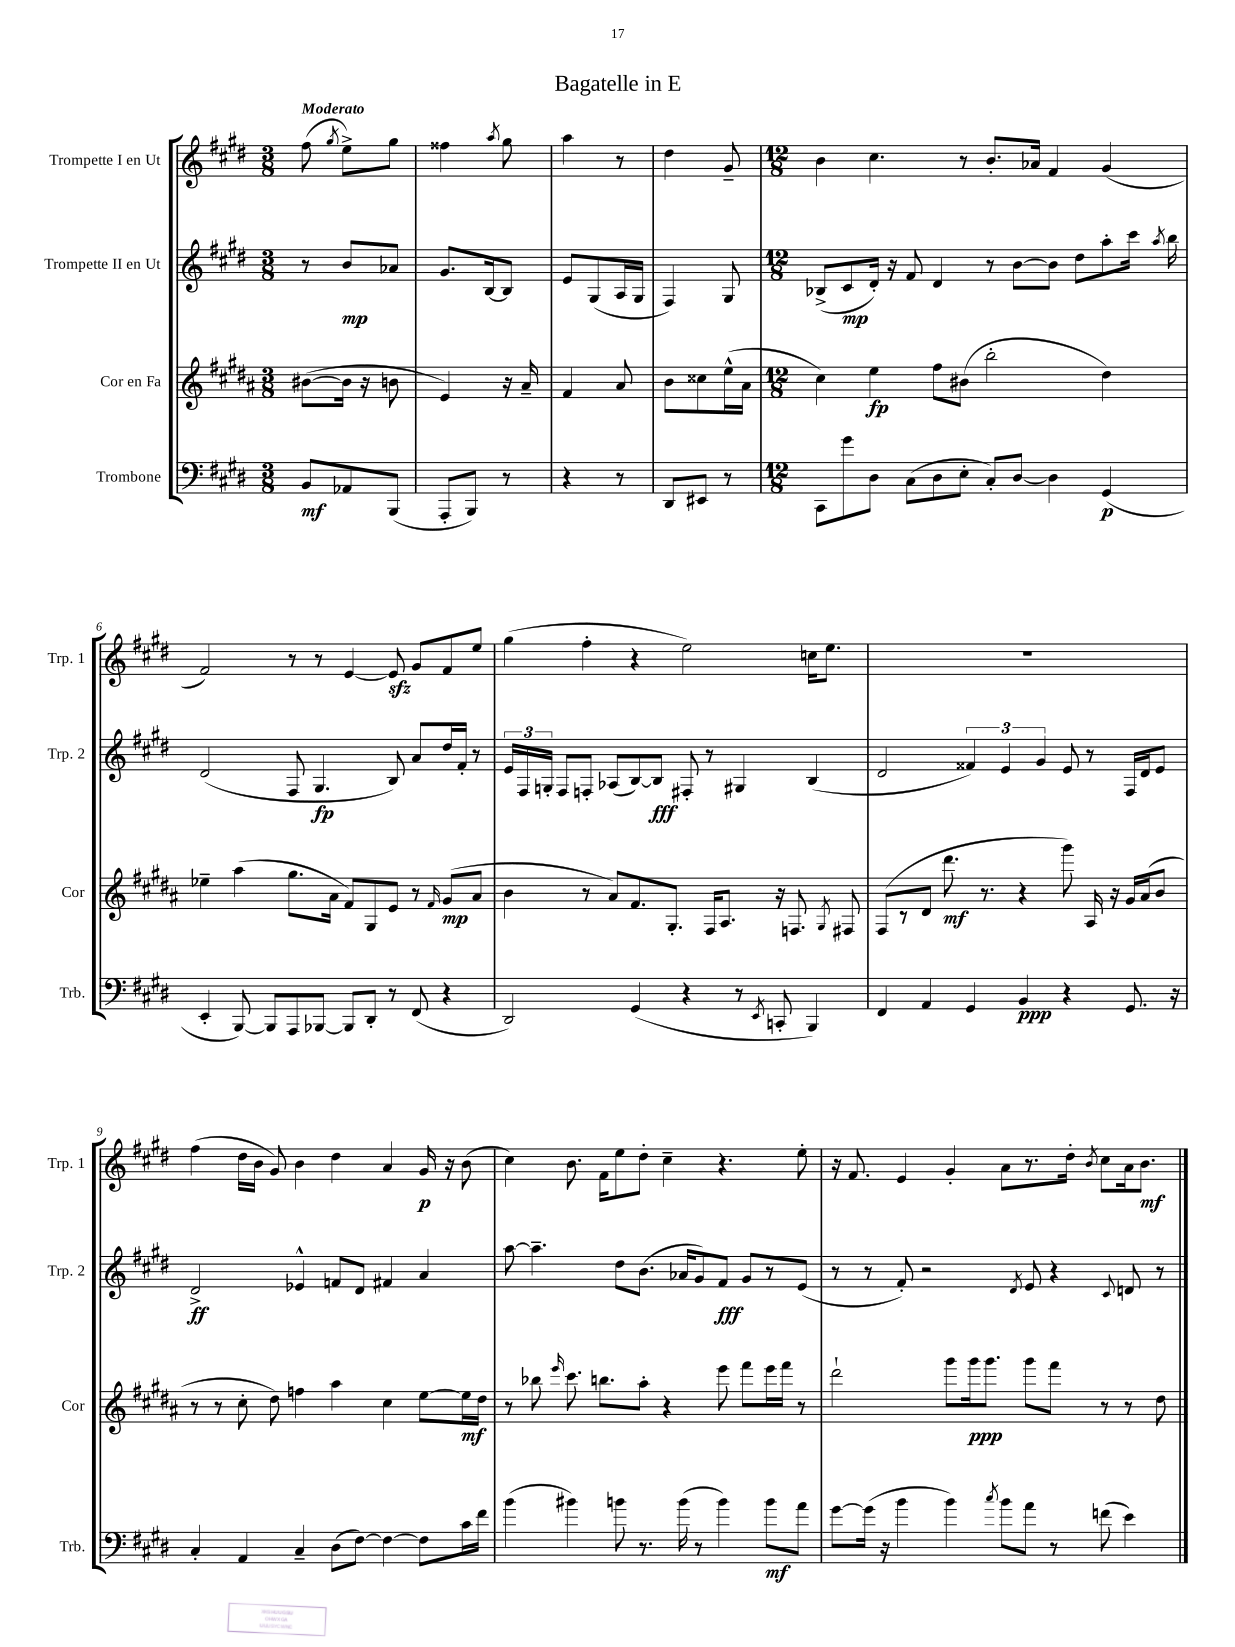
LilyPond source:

\header { title = "Bagatelle in E" }
<<
\new StaffGroup <<
\new Staff = "s0" \with { instrumentName = "Trompette I en Ut" shortInstrumentName = "Trp. 1" } {
    \clef treble \key e \major \numericTimeSignature \time 3/8 \tempo "Moderato"
    \autoBeamOff fis''8( \acciaccatura { gis''8 } e''8[->) gis''8] |
    fisis''4 \acciaccatura { a''8 } gis''8 |
    a''4 r8 |
    dis''4 gis'8-- |
    \numericTimeSignature \time 12/8 b'4 cis''4. r8 b'8.[-. aes'16] fis'4 gis'4( |
    fis'2) r8 r8 e'4~ e'8\sfz gis'8[ fis'8 e''8] |
    gis''4( fis''4-. r4 e''2) c''16[ e''8.] |
    R1. |
    fis''4( dis''16[ b'16] gis'8) b'4 dis''4 a'4 gis'16\p r16 b'8( |
    cis''4) b'8. fis'16[ e''8 dis''8]-. cis''4-- r4. e''8-. |
    r16 fis'8. e'4 gis'4-. a'8[ r8. dis''16]-. \acciaccatura { b'8 } cis''8[ a'16 b'8.]\mf \bar "|." |
}
\new Staff = "s1" \with { instrumentName = "Trompette II en Ut" shortInstrumentName = "Trp. 2" } {
    \clef treble \key e \major \numericTimeSignature \time 3/8
    \autoBeamOff r8 b'8[\mp aes'8] |
    gis'8.[ b16~ b8] |
    e'8[ gis8( a16 gis16] |
    fis4) gis8 |
    \numericTimeSignature \time 12/8 bes8[->( cis'8\mp dis'16]-.) r16 fis'8 dis'4 r8 b'8[~ b'8] dis''8[ a''8-. cis'''16] \acciaccatura { a''8 } b''16 |
    dis'2( fis8 gis4.\fp b8) a'8[ dis''16 fis'16]-. r8 |
    \tuplet 3/2 { e'16[ fis16 g16]-. } fis8[ f8]-. aes8[( b8~) b8]\fff fis8-. r8 gis4 b4( |
    dis'2 \tuplet 3/2 { fisis'4) e'4 gis'4 } e'8 r8 fis16[ dis'16 e'8] |
    dis'2->\ff ees'4-^ f'8[ dis'8] fis'4 a'4 |
    a''8~ a''4.-- dis''8[ b'8.]( aes'16[ gis'8) fis'8]\fff gis'8[ r8 e'8]( |
    r8 r8 fis'8-.) r2 \acciaccatura { dis'8 } e'8 r4 \appoggiatura { cis'8 } d'8 r8 \bar "|." |
}
\new Staff = "s2" \with { instrumentName = "Cor en Fa" shortInstrumentName = "Cor" } {
    \clef treble \key b \major \numericTimeSignature \time 3/8
    \autoBeamOff bis'8[~( bis'16] r16 b'8 |
    e'4) r16 ais'16-- |
    fis'4 ais'8 |
    b'8[ cisis''8 e''16-^( ais'16] |
    \numericTimeSignature \time 12/8 cis''4) e''4\fp fis''8[ bis'8]( b''2-. dis''4) |
    ees''4-- ais''4( gis''8.[ ais'16] fis'8[) gis8 e'8] r8 \grace { fis'16 } gis'8[\mp( ais'8] |
    b'4 r8 ais'8[) fis'8. gis8.]-. fis16[ ais8.] r16 f8. \acciaccatura { gis8 } fis8 |
    fis8[( r8 dis'8] dis'''8.\mf r8. r4 gis'''8) ais16 r16 gis'16[ ais'16( b'8] |
    r8 r8 cis''8-. dis''8) f''4 ais''4 cis''4 e''8[~ e''16\mf dis''16] |
    r8 bes''8 \grace { e'''16 } cis'''8. b''8.[ ais''8]-. r4 e'''8 fis'''8[ e'''16 fis'''16] r8 |
    dis'''2-! gis'''8[ gis'''16\ppp gis'''8.] gis'''8[ fis'''8] r8 r8 dis''8 \bar "|." |
}
\new Staff = "s3" \with { instrumentName = "Trombone" shortInstrumentName = "Trb." } {
    \clef bass \key e \major \numericTimeSignature \time 3/8
    \autoBeamOff b,8[\mf aes,8 b,,8]( |
    a,,8[-. b,,8]) r8 |
    r4 r8 |
    dis,8[ eis,8] r8 |
    \numericTimeSignature \time 12/8 cis,8[ gis'8 dis8] cis8[( dis8 e8]-. cis8[-.) dis8]~ dis4 gis,4\p( |
    e,4-. b,,8~) b,,8[ a,,8 bes,,8]~ bes,,8[ dis,8]-. r8 fis,8( r4 |
    dis,2) gis,4( r4 r8 \acciaccatura { e,8 } c,8-. b,,4) |
    fis,4 a,4 gis,4 b,4\ppp r4 gis,8. r16 |
    cis4-. a,4 cis4-- dis8[( fis8]~) fis4~ fis8[ cis'16 fis'16] |
    b'4( bis'4) b'8 r8. b'16( r8 b'4) b'8[\mf a'8] |
    gis'8[~ gis'16]( r16 b'4 b'4) \acciaccatura { cis''8 } b'8[ a'8] r8 f'8( e'4) \bar "|." |
}
>>
>>
